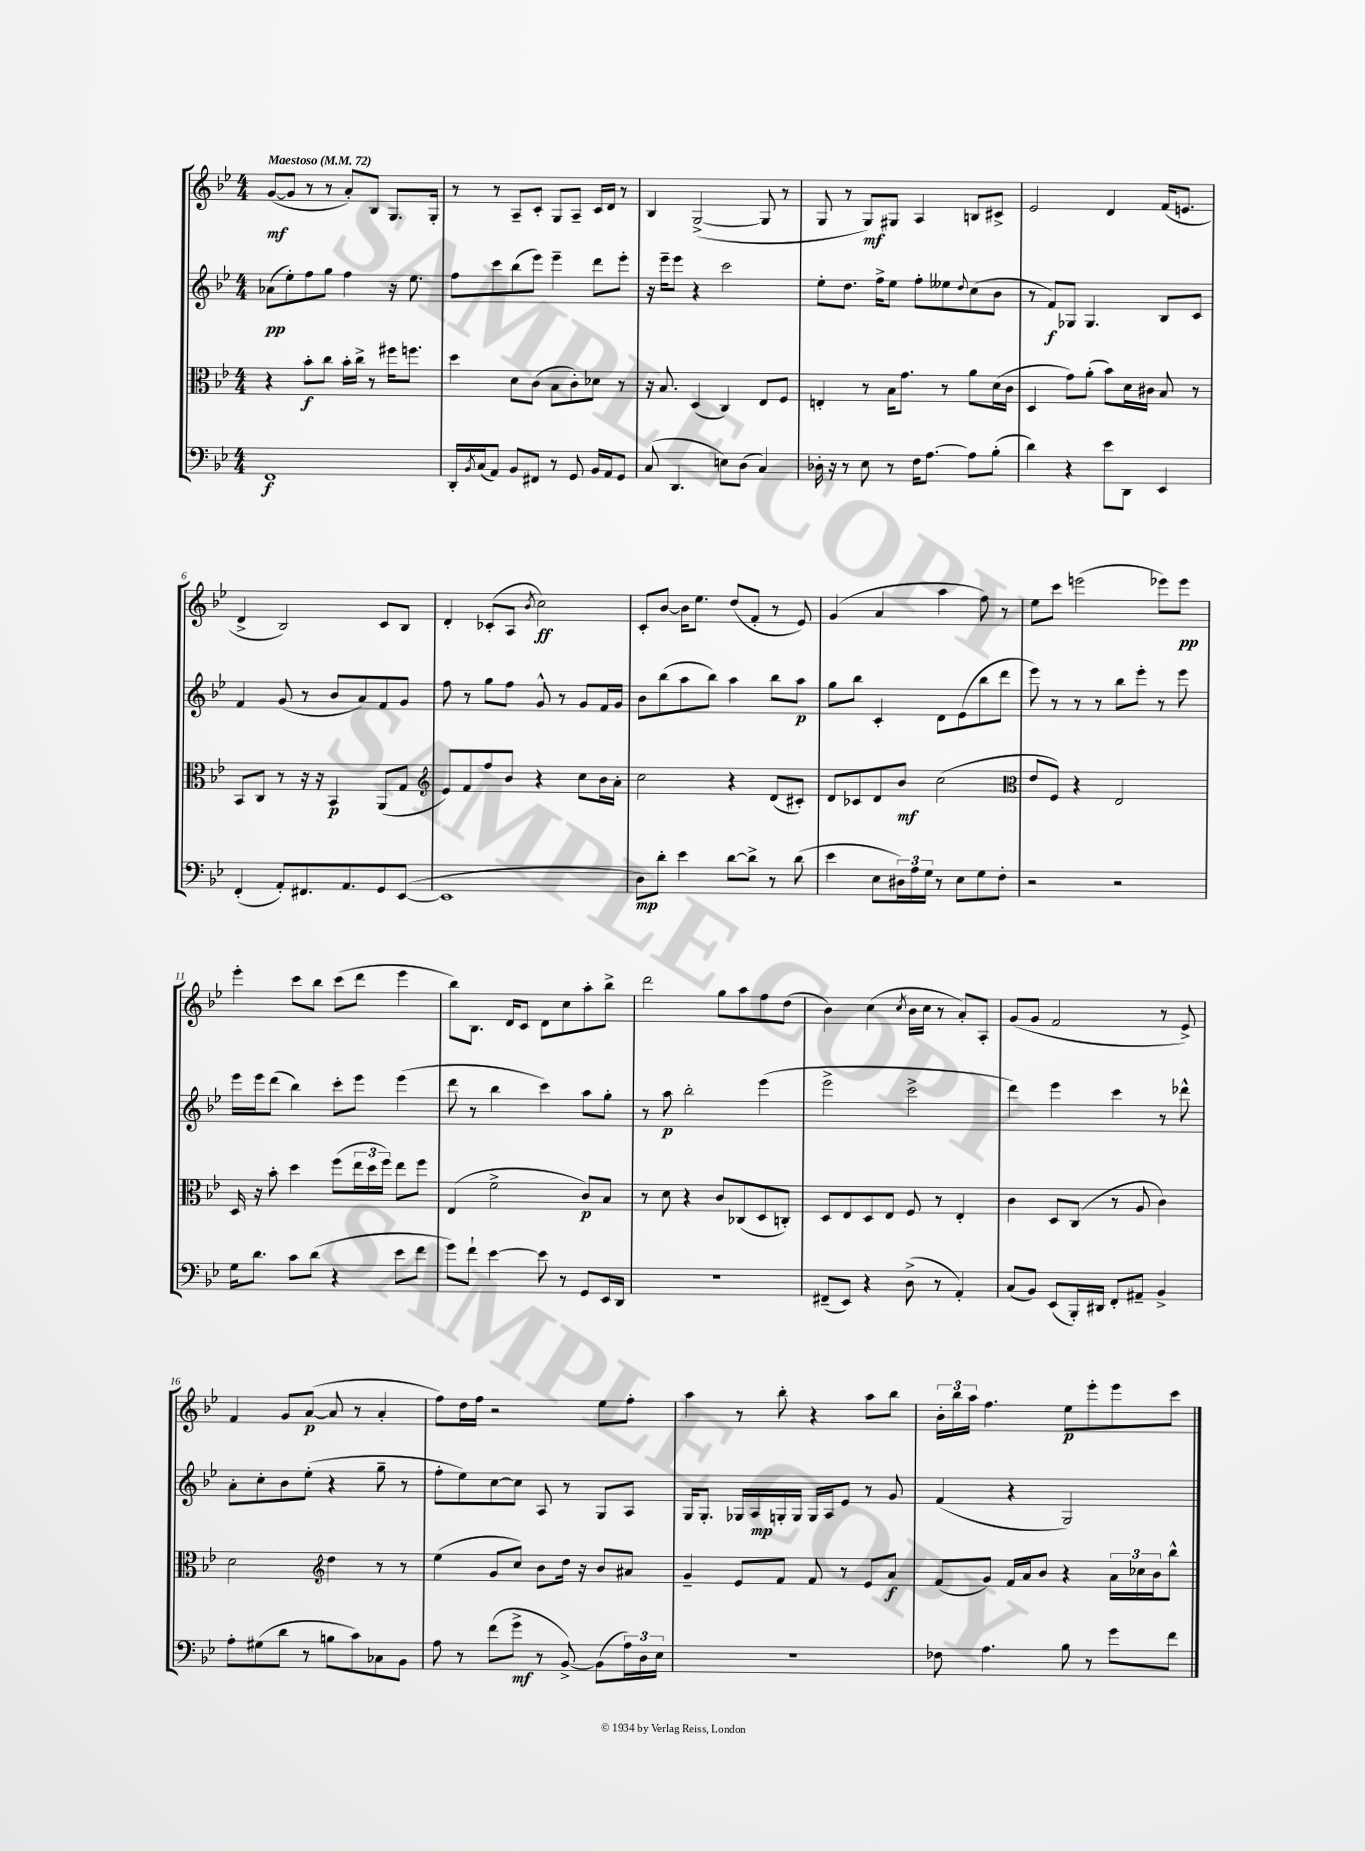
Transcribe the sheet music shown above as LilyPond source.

<<
\new StaffGroup <<
\new Staff = "s0" {
    \clef treble \key bes \major \numericTimeSignature \time 4/4 \tempo "Maestoso" 4 = 72
    g'8~\mf( g'8 r8 r8 a'8-.) bes8 g8. g16-. |
    r8 r8 a8-- c'8-. g8 a8-- c'16 d'16 r8 |
    bes4 g2~->( g8 r8 |
    g8 r8 g8\mf) gis8 a4 b8 cis'8-> |
    ees'2 d'4 f'16( e'8. |
    d'4-> bes2) c'8 bes8 |
    d'4-. ces'8-.( a8 \acciaccatura { bes'8 } c''2\ff) |
    c'8-. bes'8~ bes'16 ees''8. d''8( f'8-. r8 ees'8) |
    g'4( a'4 a''4 f''8) r8 |
    ees''8 c'''8 e'''2( ees'''8) ees'''8\pp |
    ees'''4-. c'''8 bes''8 c'''8( d'''8 ees'''4 |
    bes''8) bes8. d'16 c'8 d'8 c''8 a''8-. bes''8-> |
    d'''2 g''8 a''8 f''8 d''8( |
    bes'4) c''4( \acciaccatura { c''8 } bes'16 c''16 r8 a'8-.) a8-. |
    g'8( g'8 f'2 r8 ees'8->) |
    f'4 g'8 a'8~\p( a'8 r8 a'4-. |
    f''8) d''16 f''16 r2 ees''8 f''8-. |
    a''4 r8 bes''8-. r4 a''8 bes''8 |
    \tuplet 3/2 { bes'16-. bes''16 a''16 } f''4. ees''8\p ees'''8-. ees'''8 c'''8 \bar "|." |
}
\new Staff = "s1" {
    \clef treble \key bes \major \numericTimeSignature \time 4/4
    aes'8\pp( ees''8-.) f''8 g''8 f''4 r16 ees''8. |
    f''8 c'''8 bes''8( ees'''8) ees'''4-- d'''8 ees'''8-. |
    r16 ees'''16-- ees'''8 r4 c'''2 |
    ees''8-. d''8. f''16-> ees''8 f''8-. eeses''8 \appoggiatura { d''8 } c''8( bes'8 |
    r8 f'8\f) ges8 ges4. bes8 c'8 |
    f'4 g'8( r8 bes'8 a'8) f'8 g'8 |
    f''8 r8 g''8 f''8 g'8-^ r8 g'8 f'16 g'16 |
    bes'8 bes''8( a''8 bes''8) a''4 bes''8 a''8\p |
    g''8 bes''8 c'4-. d'8 ees'8( bes''8 d'''8 |
    ees'''8) r8 r8 r8 bes''8 ees'''8-. r8 ees'''8 |
    ees'''16 ees'''16 d'''8( bes''4) c'''8-. ees'''8 ees'''4( |
    d'''8 r8 bes''4 c'''4) a''8 g''8-. |
    r8 a''8\p bes''2-. ees'''4( |
    ees'''2-> c'''2-> |
    d'''4) ees'''4 c'''4 r8 des'''8-^ |
    a'8-. c''8-. bes'8 ees''8-.( r4 g''8-- r8 |
    f''8-. ees''8) c''8~ c''8 a8 r8 g8 a8 |
    g16 g8.-. ges16 a16\mp g16-. g16 g16 a16 ees'8 r8 g'8 |
    f'4( r4 g2) \bar "|." |
}
\new Staff = "s2" {
    \clef alto \key bes \major \numericTimeSignature \time 4/4
    r4 bes'8-.\f c''8 bes'16-. c''16-> r8 fis''16 f''8. |
    d''4 d'8 c'8( bes8 c'8-.) des'8 r8 |
    r16 bes8. d4( c4) ees8 f8 |
    e4-. r8 bes16 g'8. r8 a'8 d'16( c'16 |
    d4 g'8) a'8-.( bes'8) d'16 cis'16 bes8 r8 |
    bes,8 c8 r8 r16 r16 bes,4\p a,8( g8 |
    \clef treble ees'8) f'8 f''8 bes'8 r4 c''8 bes'16 a'16-. |
    c''2 r4 d'8( cis'8-.) |
    d'8 ces'8 d'8 bes'8\mf c''2( |
    \clef alto ees'8 f8) r4 ees2 |
    d16 r16 bes'8-. d''4 f''8( \tuplet 3/2 { ees''16 d''16 f''16) } ees''8 f''8 |
    ees4( f'2-> c'8\p) bes8 |
    r8 d'8 r4 c'8 ces8( d8 c8-.) |
    d8 ees8 d8 ees8 f8 r8 ees4-. |
    c'4 d8 c8( r8 a8 c'4) |
    d'2 \clef treble d''4 r8 r8 |
    ees''4( g'8 c''8) bes'8 d''16 r16 bes'8 ais'8 |
    g'4-- ees'8 f'8 f'8 r8 ees'8 a'8\f |
    f'8( g'8) f'16 a'16 bes'8 r4 \tuplet 3/2 { a'16 ces''16 bes'16 } bes''8-^ \bar "|." |
}
\new Staff = "s3" {
    \clef bass \key bes \major \numericTimeSignature \time 4/4
    f,1\f |
    d,16-. \acciaccatura { bes,8 } c16( a,8) bes,8 fis,8 r8 g,8 bes,16 a,16 g,8 |
    c8( d,4. e8) d8( c4) |
    des16-. r16 r8 ees8 r8 f16 a8.~ a8 bes8-.( |
    d'4) r4 ees'8 d,8 ees,4 |
    f,4-.( a,8-.) fis,8. a,8. g,8 ees,8~( |
    ees,1 |
    d8\mp) d'8-. ees'4 d'8~ d'8-> r8 d'8( |
    ees'4 ees8 \tuplet 3/2 { dis16) a16 g16 } r8 ees8 g8 f8-. |
    r2 r2 |
    g16 d'8. c'8 d'8( r4 ees'8 f'8 |
    g'8) f'8-! ees'4~ ees'8 r8 g,8 ees,16 d,16 |
    R1 |
    fis,8--( ees,8) r4 d8->( r8 a,4-.) |
    c8( bes,8) ees,8( bes,,16-.) dis,16 f,8-. ais,8-- bes,4-> |
    a8-. gis8( d'8 r8 b8 c'8) ces8 bes,8 |
    a8 r8 f'8( g'8->\mf r8 bes,8~->) bes,8( \tuplet 3/2 { a16) d16 ees16 } |
    R1 |
    fes8 a4. bes8 r8 g'8 f'8 \bar "|." |
}
>>
>>
